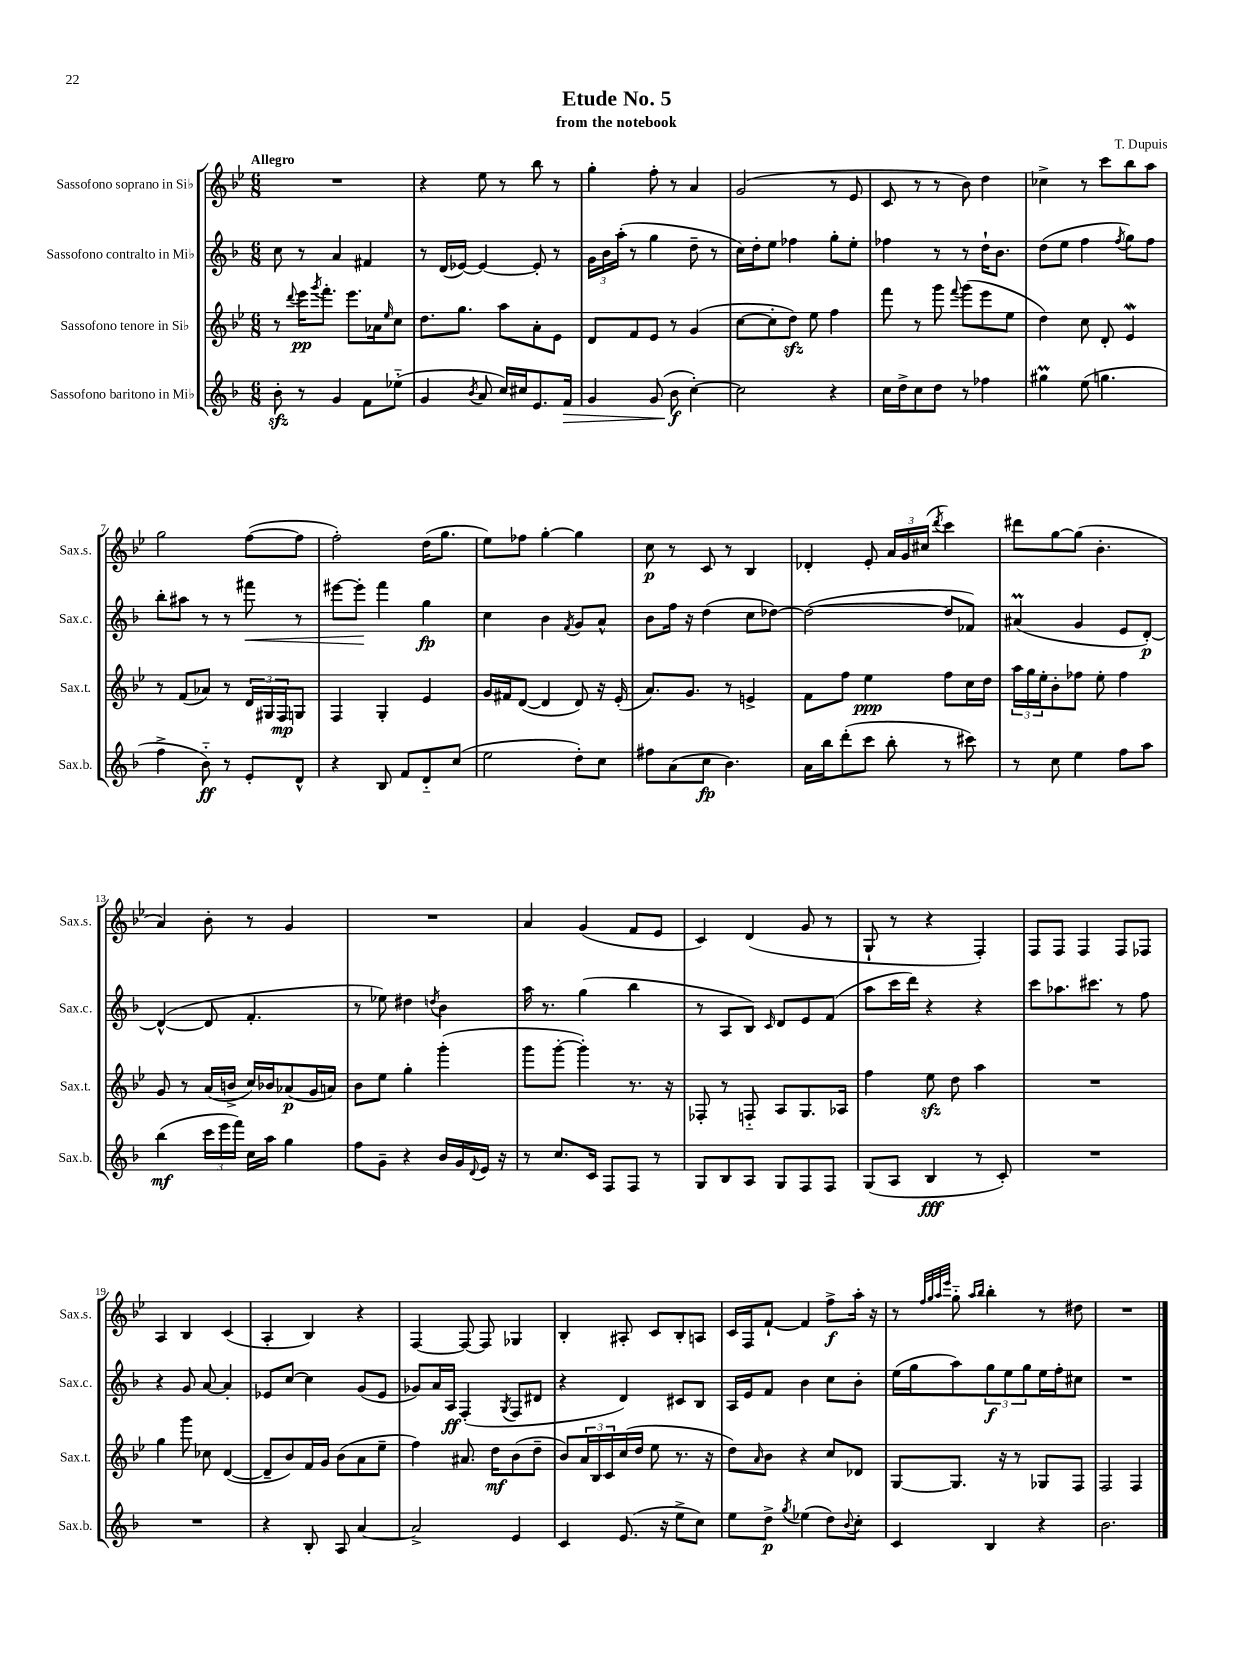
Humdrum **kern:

**kern	**kern	**kern	**kern
*staff4	*staff3	*staff2	*staff1
*clefG2	*clefG2	*clefG2	*clefG2
*k[b-]	*k[b-e-]	*k[b-]	*k[b-e-]
*M6/8	*M6/8	*M6/8	*M6/8
8b-'	8r	8cc	2.r
.	8qqddd	.	.
8r	16eee-	8r	.
.	8qggg	.	.
.	8.fff'	.	.
4g	.	4a	.
.	8.eee-	.	.
8f	.	4f#	.
.	16a-	.	.
.	16qqee-	.	.
(8ee-'~	8cc	.	.
=	=	=	=
4g	8.dd	8r	4r
.	.	(16d	.
.	8.gg	[16e-)	.
8qb-	.	.	.
8a	.	4e-_	8ee-
16cc)	8aa	.	8r
16cc#	.	.	.
8.e	8a'	8e-']	8bb-
.	8e-	8r	8r
16f	.	.	.
=	=	=	=
4g	8d	24g	4gg'
.	.	24b-	.
.	.	(24aa'	.
.	8f	8r	.
(8g	8e-	4gg	8ff'
8b-	8r	.	8r
[4cc')	(4g	8dd~	4a
.	.	8r	.
=	=	=	=
2cc]	[8cc	16cc)	(2g
.	.	16dd'	.
.	8cc']	8ee	.
.	8dd)	4ff-	.
.	8ee-	.	.
4r	4ff	8gg'	8r
.	.	8ee'	8e-
=	=	=	=
16cc	8fff	4ff-	8c
16dd^	.	.	.
8cc	8r	.	8r
8dd	8ggg	8r	8r
.	8qqfff	.	.
8r	(8ggg	8r	8b-)
4ff-	8eee-	16dd`	4dd
.	.	8.b-	.
.	8ee-	.	.
=	=	=	=
4gg#	4dd)	(8dd	4cc-^
.	.	8ee	.
(8ee	8cc	4ff	8r
4.gg	8d'	.	8ccc
.	.	8qff	.
.	4e-	8gg)	8bb-
.	.	8ff	8aa
=	=	=	=
4ff^	8r	8bb-'	2gg
.	(8f	8aa#	.
8b-'~)	8a-)	8r	.
8r	8r	8r	.
8e'	24d	8fff#	([8ff
.	24G#	.	.
.	24F	.	.
8d^^	8G	8r	8ff]
=	=	=	=
4r	4F	[8eee#	2ff')
.	.	8eee#']	.
8B-	4G'	4fff	.
8f	.	.	.
8d'~	4e-	4gg	(16dd
.	.	.	8.gg
(8cc	.	.	.
=	=	=	=
2ee	16g	4cc	8ee-)
.	16f#	.	.
.	([8d	.	8ff-
.	4d]	4b-	[4gg'
.	.	8qf	.
8dd')	8d)	8g	4gg]
8cc	16r	8a^^	.
.	(16e-'	.	.
=	=	=	=
8ff#	8.a)	8b-	8cc
(8a	.	16ff	8r
.	8.g	16r	.
8cc	.	(4dd	8c
4.b-)	8r	.	8r
.	4e^	8cc	4B-
.	.	[8dd-)	.
=	=	=	=
16a	8f	(2dd-_	4d-'
16bb-	.	.	.
(8ddd'	8ff	.	.
8ccc	4ee-	.	8e-'
8bb-'	.	.	24a
.	.	.	24g
.	.	.	(24cc#
.	.	.	8qddd
8r	8ff	8dd-]	4ccc)
8ccc#)	16cc	8f-)	.
.	16dd	.	.
=	=	=	=
8r	24aa	(4a#	8ddd#
.	24gg	.	.
.	24ee-'	.	.
8cc	8b-'	.	[8gg
4ee	8ff-	4g	(8gg]
.	8ee-'	.	4.b-'
8ff	4ff-	8e	.
8aa	.	[8d')	.
=	=	=	=
(4bb-	8g	(4d^^_	4a)
.	8r	.	.
24ccc	(16a	8d]	8b-'
24eee	.	.	.
.	16b^	.	.
24fff)	.	.	.
16cc	16cc)	4.f'	8r
16aa	16b-	.	.
4gg	(8a-	.	4g
.	16g	.	.
.	16a)	.	.
=	=	=	=
8ff	8b-	8r	2.r
8g~	8ee-	8ee-)	.
4r	4gg'	4dd#	.
.	.	8qdd	.
16b-	(4ggg'	4b-	.
16g	.	.	.
8qqd	.	.	.
16e	.	.	.
16r	.	.	.
=	=	=	=
8r	8ggg	16aa	4a
.	.	8.r	.
8.cc	[8ggg'	.	.
.	4ggg'])	(4gg	(4g
16c	.	.	.
8F	.	.	.
8F	8.r	4bb-	8f
8r	.	.	8e-
.	16r	.	.
=	=	=	=
8G	8F-'	8r	4c)
8B-	8r	8A	.
8A	8F'~	8B-)	(4d
.	.	16qqc	.
8G	8A	8d	.
8F	8.G	8e	8g
8F	.	(8f	8r
.	16A-	.	.
=	=	=	=
(8G	4ff	8aa	8G`
8A	.	16ccc	8r
.	.	16ddd)	.
4B-	8ee-	4r	4r
.	8dd	.	.
8r	4aa	4r	4F')
8c')	.	.	.
=	=	=	=
2.r	2.r	8ccc	8F
.	.	8.aa-	8F
.	.	.	4F
.	.	8.ccc#	.
.	.	8r	8F
.	.	8ff	8F-
=	=	=	=
2.r	4gg	4r	4A
.	8ggg	8g	4B-
.	8cc-	[8a	.
.	([4d	4a']	(4c
=	=	=	=
4r	8d~]	8e-	4A'
.	8b-)	[8cc	.
8B-'	16f	4cc]	4B-)
.	16g	.	.
8A	(8b-	.	.
[4a	8a	(8g	4r
.	8ee-~	8e-	.
=	=	=	=
2a^]	4ff)	8g-)	[4F
.	.	16a	.
.	.	16A	.
.	8.a#	(4F'	8F_
.	.	.	8F]
.	16dd	.	.
.	.	8qG	.
4e	(8b-	8F	4G-
.	8dd~	8d#	.
=	=	=	=
4c	8b-)	4r	4B-'
.	24a	.	.
.	24B-	.	.
.	24c	.	.
(8.e	(16cc	4d)	8A#'
.	16dd	.	.
.	8ee-	.	8c
16r	.	.	.
8ee^	8.r	8c#	8B-'
8cc)	.	8B-	8A
.	16r	.	.
=	=	=	=
8ee	8dd)	16A	16c
.	.	16e	16F
.	16qqa	.	.
8dd^	8b-	8f	[8f`
8qgg	.	.	.
(4ee-	4r	4b-	4f]
8dd)	8cc	8cc	8ff^
8qqb-	.	.	.
8cc'	8d-	8b-'	16aa'
.	.	.	16r
=	=	=	=
4c	[8G	(16ee	8r
.	.	16gg	.
.	.	.	32qqff
.	.	.	32qqgg
.	.	.	32qqaa
.	.	.	32qqeee-
.	8.G]	8aa)	8gg'~
.	.	.	16qqaa
.	.	.	16qqbb-
4B-	.	12gg	4bb-'
.	16r	.	.
.	.	12ee	.
.	8r	.	.
.	.	12gg	.
4r	8G-	16ee	8r
.	.	16ff'	.
.	8F	8cc#	8dd#
=	=	=	=
2.b-	2F	2.r	2.r
.	4F	.	.
==	==	==	==
*-	*-	*-	*-
